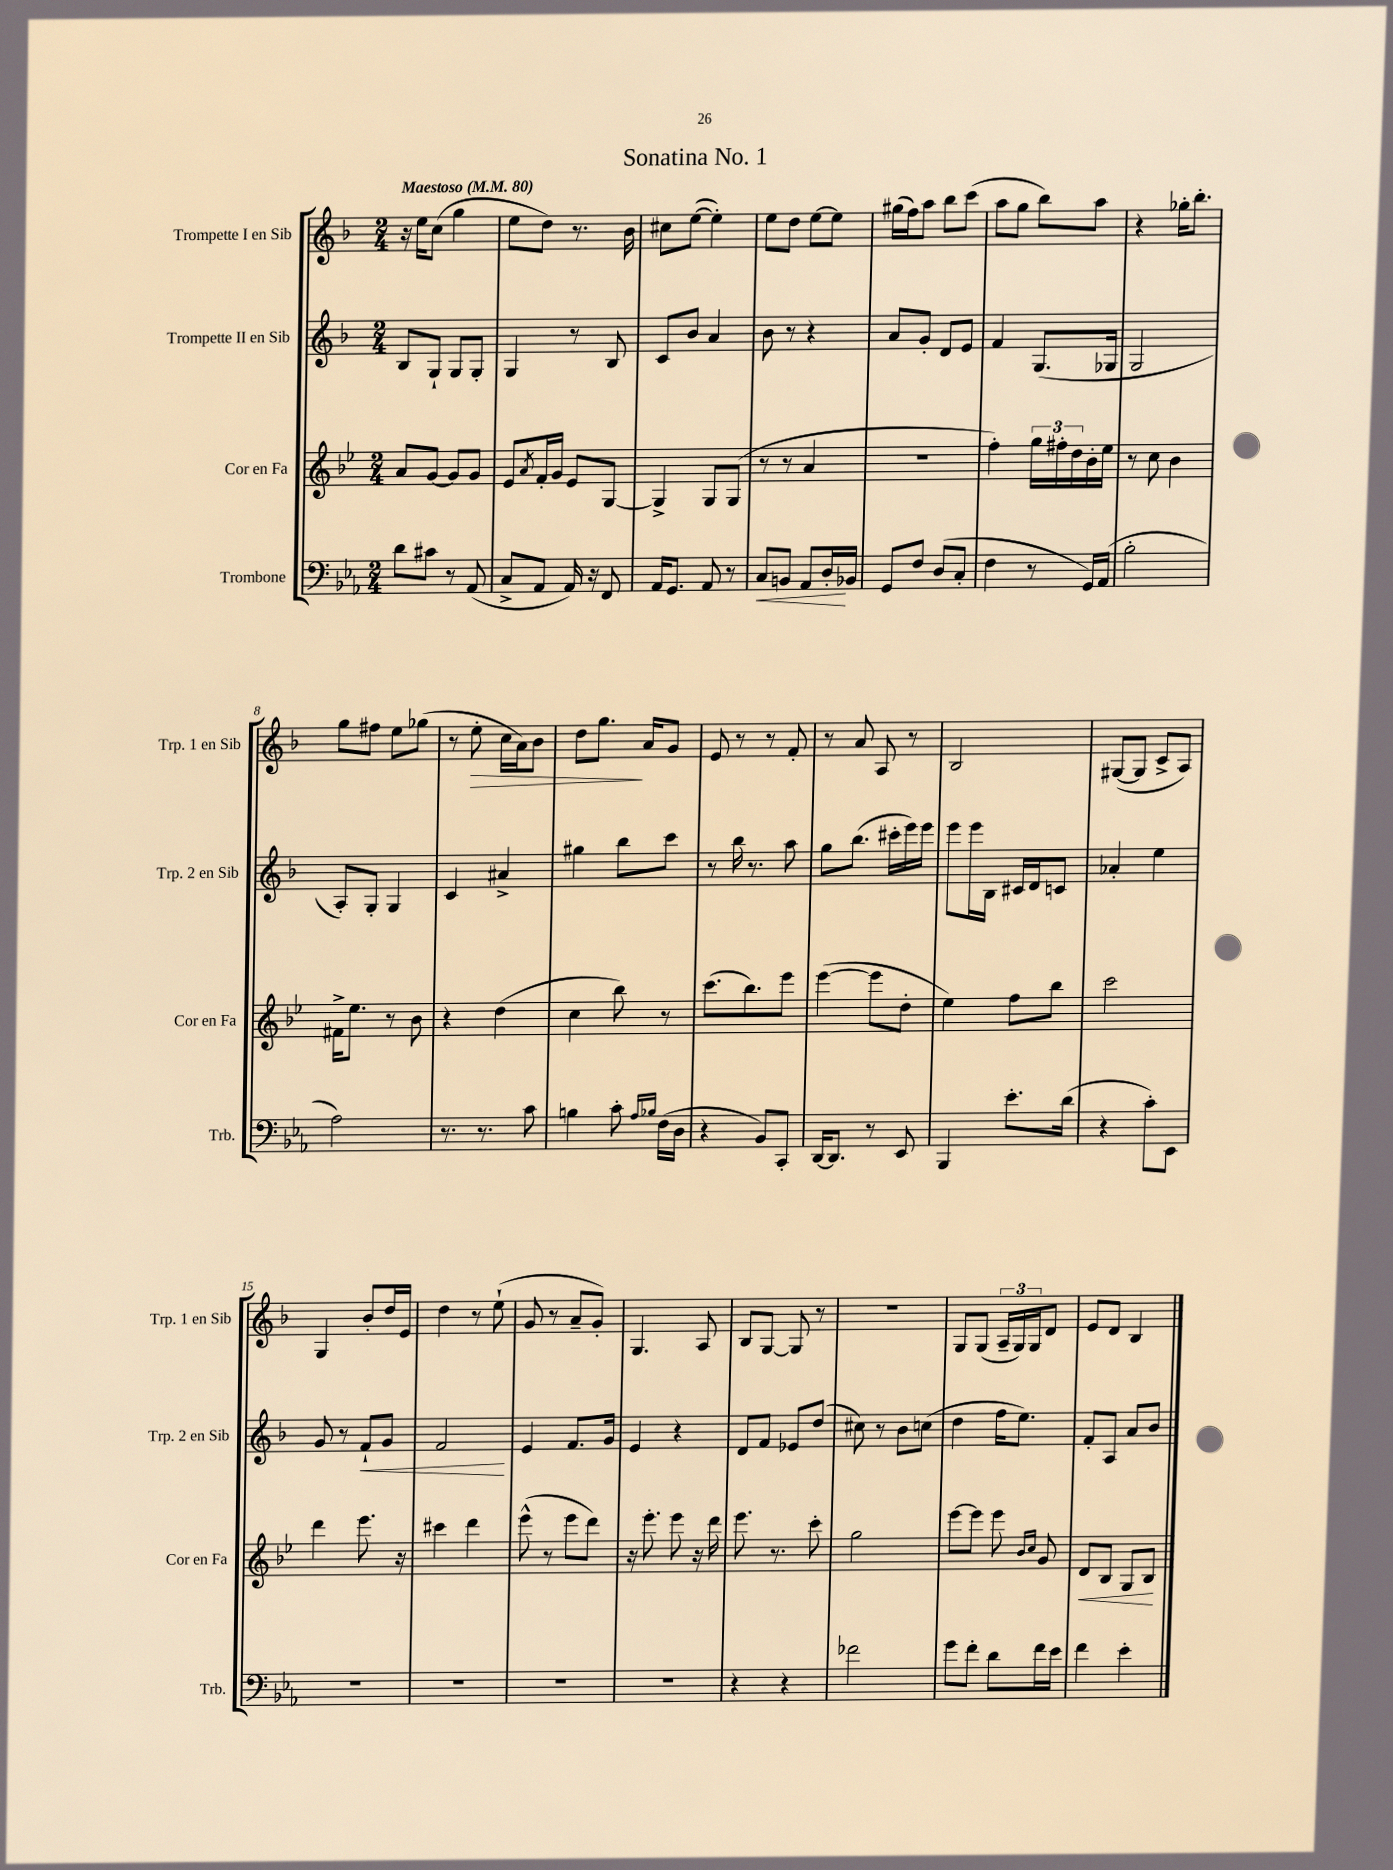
\header { title = "Sonatina No. 1" }
<<
\new StaffGroup <<
\new Staff = "s0" \with { instrumentName = "Trompette I en Sib" shortInstrumentName = "Trp. 1 en Sib" } {
    \clef treble \key f \major \numericTimeSignature \time 2/4 \tempo "Maestoso" 4 = 80
    r16 e''16 c''8( g''4 |
    e''8 d''8) r8. bes'16 |
    cis''8 e''8~( e''4-.) |
    e''8 d''8 e''8~ e''8 |
    gis''16( f''16) a''8 bes''8 c'''8( |
    a''8 g''8 bes''8) a''8 |
    r4 ges''16-. bes''8.-. |
    g''8 fis''8 e''8 ges''8( |
    r8 e''8-.\> c''16 a'16) bes'8 |
    d''8 g''8.\! a'16 g'8 |
    e'8 r8 r8 f'8-. |
    r8 a'8 a8 r8 |
    bes2 |
    gis8~( gis8 c'8-> a8) |
    g4 bes'8-. d''16 e'16 |
    d''4 r8 e''8-!( |
    g'8 r8 a'8-- g'8-.) |
    g4. a8 |
    bes8 g8~ g8 r8 |
    R2 |
    g8 g8( \tuplet 3/2 { a16-- g16) g16 } d'8 |
    e'8 d'8 bes4 \bar "|." |
}
\new Staff = "s1" \with { instrumentName = "Trompette II en Sib" shortInstrumentName = "Trp. 2 en Sib" } {
    \clef treble \key f \major \numericTimeSignature \time 2/4
    bes8 g8-! g8 g8-. |
    g4 r8 bes8 |
    c'8 bes'8 a'4 |
    bes'8 r8 r4 |
    a'8 g'8-. d'8 e'8 |
    f'4 g8.( ges16 |
    g2 |
    a8-.) g8-. g4 |
    c'4 ais'4-> |
    gis''4 bes''8 c'''8 |
    r8 bes''16 r8. a''8 |
    g''8 bes''8.( cis'''16-. e'''16) e'''16 |
    e'''8 e'''16 bes16 cis'16 d'16 c'8 |
    aes'4-. e''4 |
    g'8 r8 f'8-!\< g'8 |
    f'2\! |
    e'4 f'8. g'16 |
    e'4 r4 |
    d'8 f'8 ees'8 d''8( |
    cis''8) r8 bes'8 c''8( |
    d''4 f''16 e''8.) |
    f'8-. a8 a'8 bes'8 \bar "|." |
}
\new Staff = "s2" \with { instrumentName = "Cor en Fa" shortInstrumentName = "Cor en Fa" } {
    \clef treble \key bes \major \numericTimeSignature \time 2/4
    a'8 g'8~ g'8 g'8 |
    ees'8 \acciaccatura { a'8 } f'16-. g'16 ees'8 g8~ |
    g4-> g8 g8( |
    r8 r8 a'4 |
    r2 |
    f''4-.) \tuplet 3/2 { g''16 fis''16-. d''16 } bes'16-. ees''16 |
    r8 c''8 bes'4 |
    fis'16-> ees''8. r8 bes'8 |
    r4 d''4( |
    c''4 bes''8) r8 |
    c'''8.( bes''8.) ees'''8 |
    ees'''4~( ees'''8 d''8-. |
    ees''4) f''8 bes''8 |
    c'''2 |
    d'''4 ees'''8. r16 |
    cis'''4 d'''4 |
    ees'''8-^( r8 ees'''8 d'''8) |
    r16 ees'''8.-. ees'''8 r16 d'''16 |
    ees'''8. r8. c'''8-. |
    g''2 |
    ees'''8~ ees'''8 ees'''8 \grace { bes'16 c''16 } g'8 |
    d'8\< bes8 g8 bes8\! \bar "|." |
}
\new Staff = "s3" \with { instrumentName = "Trombone" shortInstrumentName = "Trb." } {
    \clef bass \key ees \major \numericTimeSignature \time 2/4
    d'8 cis'8 r8 aes,8( |
    c8-> aes,8 aes,16) r16 f,8 |
    aes,16 g,8. aes,8 r8 |
    c8\< b,8 aes,8 d16-.\! bes,16 |
    g,8 f8 d8( c8-. |
    f4 r8 g,16) aes,16( |
    bes2-. |
    aes2) |
    r8. r8. c'8 |
    b4 c'8-. \grace { aes16 bes16 } f16( d16 |
    r4 bes,8) c,8-. |
    d,16~ d,8. r8 ees,8 |
    bes,,4 ees'8.-. d'16( |
    r4 c'8-.) ees,8 |
    R2 |
    R2 |
    R2 |
    R2 |
    r4 r4 |
    fes'2 |
    g'8 f'8-. d'8 f'16 ees'16 |
    f'4 ees'4-. \bar "|." |
}
>>
>>
